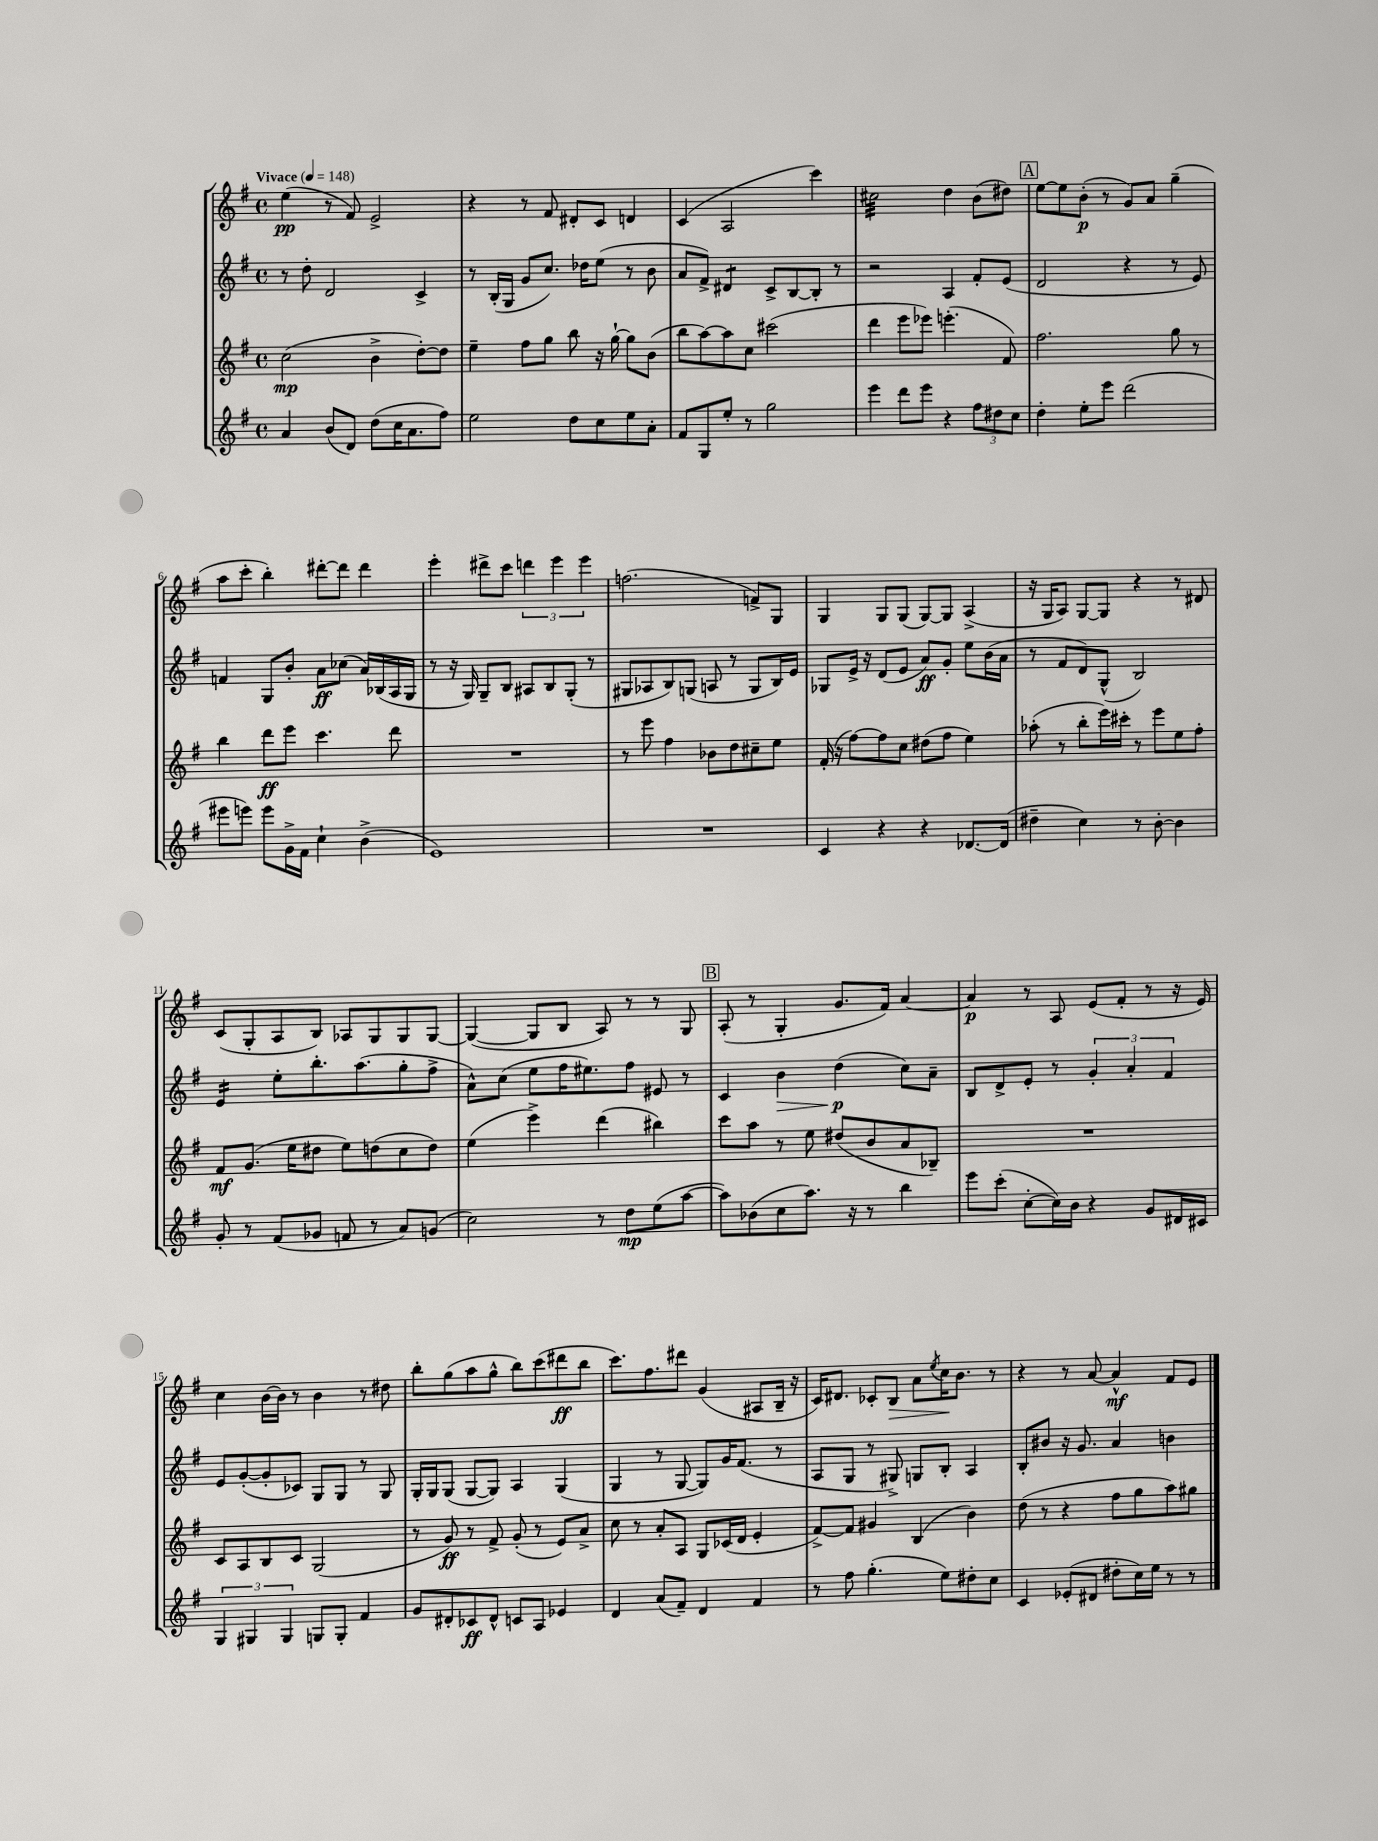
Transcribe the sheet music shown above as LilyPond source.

<<
\new StaffGroup <<
\new Staff = "s0" {
    \clef treble \key g \major \defaultTimeSignature \time 4/4 \tempo "Vivace" 4 = 148
    e''4\pp( r8 fis'8) e'2-> |
    r4 r8 fis'8 dis'8-. c'8 d'4 |
    c'4( a2 c'''4) |
    cis''2:32 d''4 b'8( dis''8) |
    \mark \markup { \box "A" } e''8~ e''8 b'8-.\p( r8 g'8) a'8 g''4--( |
    a''8 c'''8-. b''4-.) dis'''8~-. dis'''8 dis'''4 |
    e'''4-. dis'''8-> c'''8 \tuplet 3/2 { d'''4 e'''4 e'''4 } |
    f''2.( f'8->) g8 |
    g4 g8 g8( g8~) g8 a4->( |
    r16 g16 a8) g8~ g8 r4 r8 dis'8 |
    c'8( g8-. a8 b8) aes8 g8 g8 g8~ |
    g4~( g8 b8 a8) r8 r8 g8 |
    \mark \markup { \box "B" } a8-.( r8 g4-. g'8. fis'16) a'4~ |
    a'4\p r8 a8 e'8( fis'8-. r8 r16 e'16) |
    c''4 b'16~ b'16 r8 b'4 r8 dis''8 |
    b''8-. g''8( a''8 g''8-^ b''8) c'''8( dis'''8\ff b''8 |
    c'''8.) fis''8. dis'''8 g'4( ais8 b16-- r16 |
    c'16) dis'8. ces'8-. b8\> a'8 \acciaccatura { e''8 } c''16\! b'8. r8 |
    r4 r8 a'8~ a'4-^\mf fis'8 e'8 \bar "|." |
}
\new Staff = "s1" {
    \clef treble \key g \major \defaultTimeSignature \time 4/4
    r8 d''8-. d'2 c'4-> |
    r8 b16-.( g16 g'8 c''8.) des''16 e''8( r8 b'8 |
    a'8 fis'8->) dis'4:8 c'8-> b8~ b8-. r8 |
    r2 a4 fis'8-. e'8( |
    \mark \markup { \box "A" } d'2 r4 r8 e'8) |
    f'4 g8 b'8-. a'8\ff ces''8( a'16) bes16( a16 g16 |
    r8 r16 g16) g8-- b8 ais8 b8 g8-.( r8 |
    gis8 aes8 b8) g8( a8 r8 g8 b16) e'16 |
    ges8 e'16-> r16 d'8( e'8 a'8\ff) g'8-. e''8 b'16( a'16 |
    r8 fis'8 d'8) g8-^( b2) |
    e'4:16 e''8-. b''8.-. a''8.( g''8-. fis''8-> |
    a'8-^) c''8( e''8 fis''16 eis''8.) fis''8 eis'8 r8 |
    \mark \markup { \box "B" } c'4 b'4\> d''4\p\!( c''8) a'8-- |
    b8 d'8-> e'8-. r8 \tuplet 3/2 { g'4-. a'4-. fis'4 } |
    e'8 g'8~-.( g'8-. ces'8) g8 g8 r8 g8 |
    g16-. g16 g8( g8~ g8) a4 g4( |
    g4 r8 g8~ g8) g'16 fis'8.( r8 |
    a8 g8 r8 gis8->) g8 b8-. a4 |
    b8-. bis'8 r16 g'8. a'4 b'4 \bar "|." |
}
\new Staff = "s2" {
    \clef treble \key g \major \defaultTimeSignature \time 4/4
    c''2\mp( b'4-> d''8~-.) d''8 |
    e''4-- fis''8 g''8 b''8 r16 g''16~-! g''8 b'8( |
    b''8 a''8~) a''8 c''8 cis'''2( |
    d'''4 e'''8 ees'''8) e'''4.-.( fis'8) |
    \mark \markup { \box "A" } fis''2. g''8 r8 |
    b''4 d'''8\ff e'''8 c'''4. d'''8 |
    R1 |
    r8 e'''8 fis''4 bes'8 d''8 cis''8-- e''8 |
    fis'16-.( r16 fis''8~) fis''8 c''8 dis''8( fis''8 e''4) |
    aes''8-.( r8 b''8-. e'''16) cis'''16-. r8 e'''8 e''8 fis''8-. |
    fis'8\mf g'8.( e''16 dis''8 e''8) d''8( c''8 d''8) |
    e''4( e'''4->) d'''4( bis''4) |
    \mark \markup { \box "B" } c'''8 a''8 r8 e''8 dis''8( b'8 a'8 bes8--) |
    R1 |
    c'8 a8 b8 c'8 g2( |
    r8 g'8\ff) r8 fis'8-> g'8-.( r8 e'8) a'8-> |
    c''8 r8 a'8-. a8 g8 ces'16( d'16 e'4-. |
    fis'8~->) fis'8 gis'4 b4( b'4) |
    d''8( r8 r4 fis''8 g''8 a''8) gis''8 \bar "|." |
}
\new Staff = "s3" {
    \clef treble \key g \major \defaultTimeSignature \time 4/4
    a'4 b'8( d'8) d''8( c''16 a'8. fis''8) |
    e''2 d''8 c''8 e''8 a'8-. |
    fis'8 g8 e''8-. r8 g''2 |
    e'''4 d'''8 e'''8 r4 \tuplet 3/2 { fis''8 dis''8 c''8 } |
    \mark \markup { \box "A" } d''4-. e''8-. e'''8 d'''2( |
    eis'''8 e'''8) e'''8 g'16-> fis'16 c''4-! b'4->( |
    e'1) |
    R1 |
    c'4 r4 r4 des'8.~ des'16( |
    dis''4-- c''4) r8 b'8~-. b'4 |
    g'8-. r8 fis'8( ges'8 f'8 r8 a'8) g'8( |
    c''2) r8 d''8\mp e''8( a''8~ |
    \mark \markup { \box "B" } a''8) bes'8( c''8 a''8.) r16 r8 b''4 |
    e'''8 c'''8-.( c''8~-. c''16) b'16 r4 g'8 dis'16 cis'16 |
    \tuplet 3/2 { g4 gis4 gis4 } g8 g8-. fis'4 |
    g'8 dis'8-. ces'8\ff dis'8-^ c'8 a8 ees'4 |
    d'4 a'8( fis'8--) d'4 fis'4 |
    r8 fis''8 g''4.-.( e''8) dis''8-. c''8 |
    c'4 ees'8-.( dis'8 dis''8-. c''16) e''16 r8 r8 \bar "|." |
}
>>
>>
